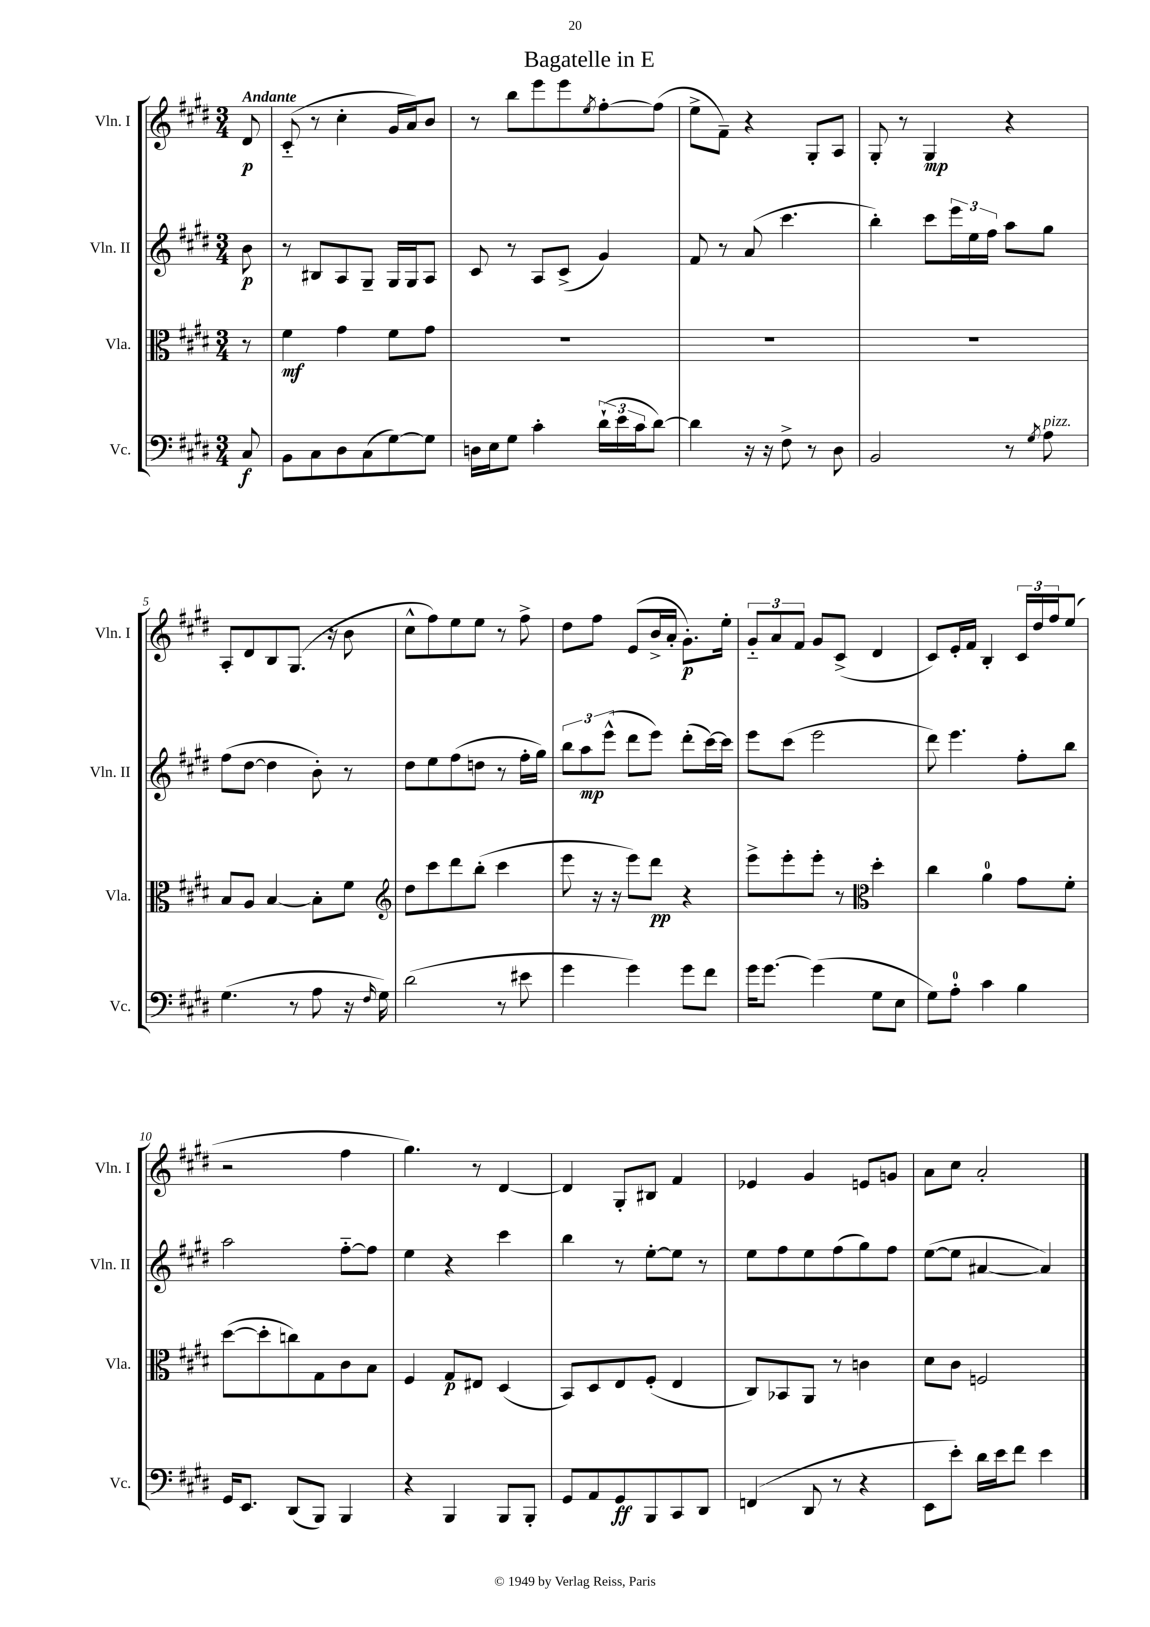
\header { title = "Bagatelle in E" }
<<
\new StaffGroup <<
\new Staff = "s0" \with { instrumentName = "Vln. I" shortInstrumentName = "Vln. I" } {
    \clef treble \key e \major \numericTimeSignature \time 3/4 \partial 8 \tempo "Andante"
    dis'8\p |
    cis'8-_( r8 cis''4-. gis'16 a'16) b'8 |
    r8 b''8 e'''8 e'''8 \acciaccatura { e''8 } fis''8~-. fis''8( |
    e''8-> fis'8--) r4 gis8-. a8 |
    gis8-. r8 gis4\mp r4 |
    a8-. dis'8 b8 gis8.( r16 b'8 |
    cis''8-^ fis''8) e''8 e''8 r8 fis''8-> |
    dis''8 fis''8 e'8( b'16-> a'16-. gis'8.-.\p) e''16-. |
    \tuplet 3/2 { gis'8-_ a'8 fis'8 } gis'8 cis'8->( dis'4 |
    cis'8) e'16-. fis'16 b4-. \tuplet 3/2 { cis'16 dis''16 fis''16 } e''8( |
    r2 fis''4 |
    gis''4.) r8 dis'4~ |
    dis'4 gis8-. bis8 fis'4 |
    ees'4 gis'4 e'8 g'8 |
    a'8 cis''8 a'2-. \bar "|." |
}
\new Staff = "s1" \with { instrumentName = "Vln. II" shortInstrumentName = "Vln. II" } {
    \clef treble \key e \major \numericTimeSignature \time 3/4 \partial 8
    b'8\p |
    r8 bis8 a8 gis8-- gis16 gis16 a8 |
    cis'8 r8 a8 cis'8->( gis'4) |
    fis'8 r8 a'8( cis'''4. |
    b''4-.) cis'''8 \tuplet 3/2 { e'''16 e''16 fis''16 } a''8 gis''8 |
    fis''8( dis''8~ dis''4 b'8-.) r8 |
    dis''8 e''8 fis''8( d''8 r8 fis''16-. gis''16) |
    \tuplet 3/2 { b''8 a''8\mp e'''8-^( } dis'''8 e'''8) dis'''8-.( cis'''16~) cis'''16 |
    e'''8 cis'''8( e'''2 |
    dis'''8) e'''4. fis''8-. b''8 |
    a''2 fis''8~-_ fis''8 |
    e''4 r4 cis'''4 |
    b''4 r8 e''8~-. e''8 r8 |
    e''8 fis''8 e''8 fis''8( gis''8) fis''8 |
    e''8~( e''8 ais'4~ ais'4) \bar "|." |
}
\new Staff = "s2" \with { instrumentName = "Vla." shortInstrumentName = "Vla." } {
    \clef alto \key e \major \numericTimeSignature \time 3/4 \partial 8
    r8 |
    fis'4\mf gis'4 fis'8 gis'8 |
    R2. |
    R2. |
    R2. |
    b8 a8 b4~ b8-. fis'8 |
    \clef treble dis''8 cis'''8 dis'''8 b''8-.( cis'''4 |
    e'''8 r16 r16 e'''8) dis'''8\pp r4 |
    e'''8-> e'''8-. e'''8-. r8 \clef alto dis''4-. |
    cis''4 a'4-0 gis'8 fis'8-. |
    dis''8~( dis''8-. c''8) gis8 cis'8 b8 |
    fis4 gis8\p eis8 dis4( |
    b,8) dis8 e8 fis8-.( e4 |
    cis8) bes,8 a,8 r8 c'4 |
    dis'8 cis'8 f2 \bar "|." |
}
\new Staff = "s3" \with { instrumentName = "Vc." shortInstrumentName = "Vc." } {
    \clef bass \key e \major \numericTimeSignature \time 3/4 \partial 8
    cis8\f |
    b,8 cis8 dis8 cis8( gis8~) gis8 |
    d16 e16 gis8 cis'4-. \tuplet 3/2 { dis'16-!( e'16 cis'16 } dis'8~) |
    dis'4 r16 r16 fis8-> r8 dis8 |
    b,2 r8 \acciaccatura { gis8 } a8^\markup { \italic "pizz." } |
    gis4.( r8 a8 r16 \grace { fis16 } gis16) |
    dis'2( r8 eis'8 |
    gis'4 gis'4) gis'8 fis'8 |
    gis'16 gis'8.~ gis'4( gis8 e8 |
    gis8) a8-0-. cis'4 b4 |
    gis,16 e,8. dis,8( b,,8) b,,4 |
    r4 b,,4 b,,8 b,,8-. |
    gis,8 a,8 gis,8\ff b,,8 cis,8 dis,8 |
    f,4( dis,8 r8 r4 |
    e,8 e'8-.) dis'16 e'16 fis'8 e'4 \bar "|." |
}
>>
>>
